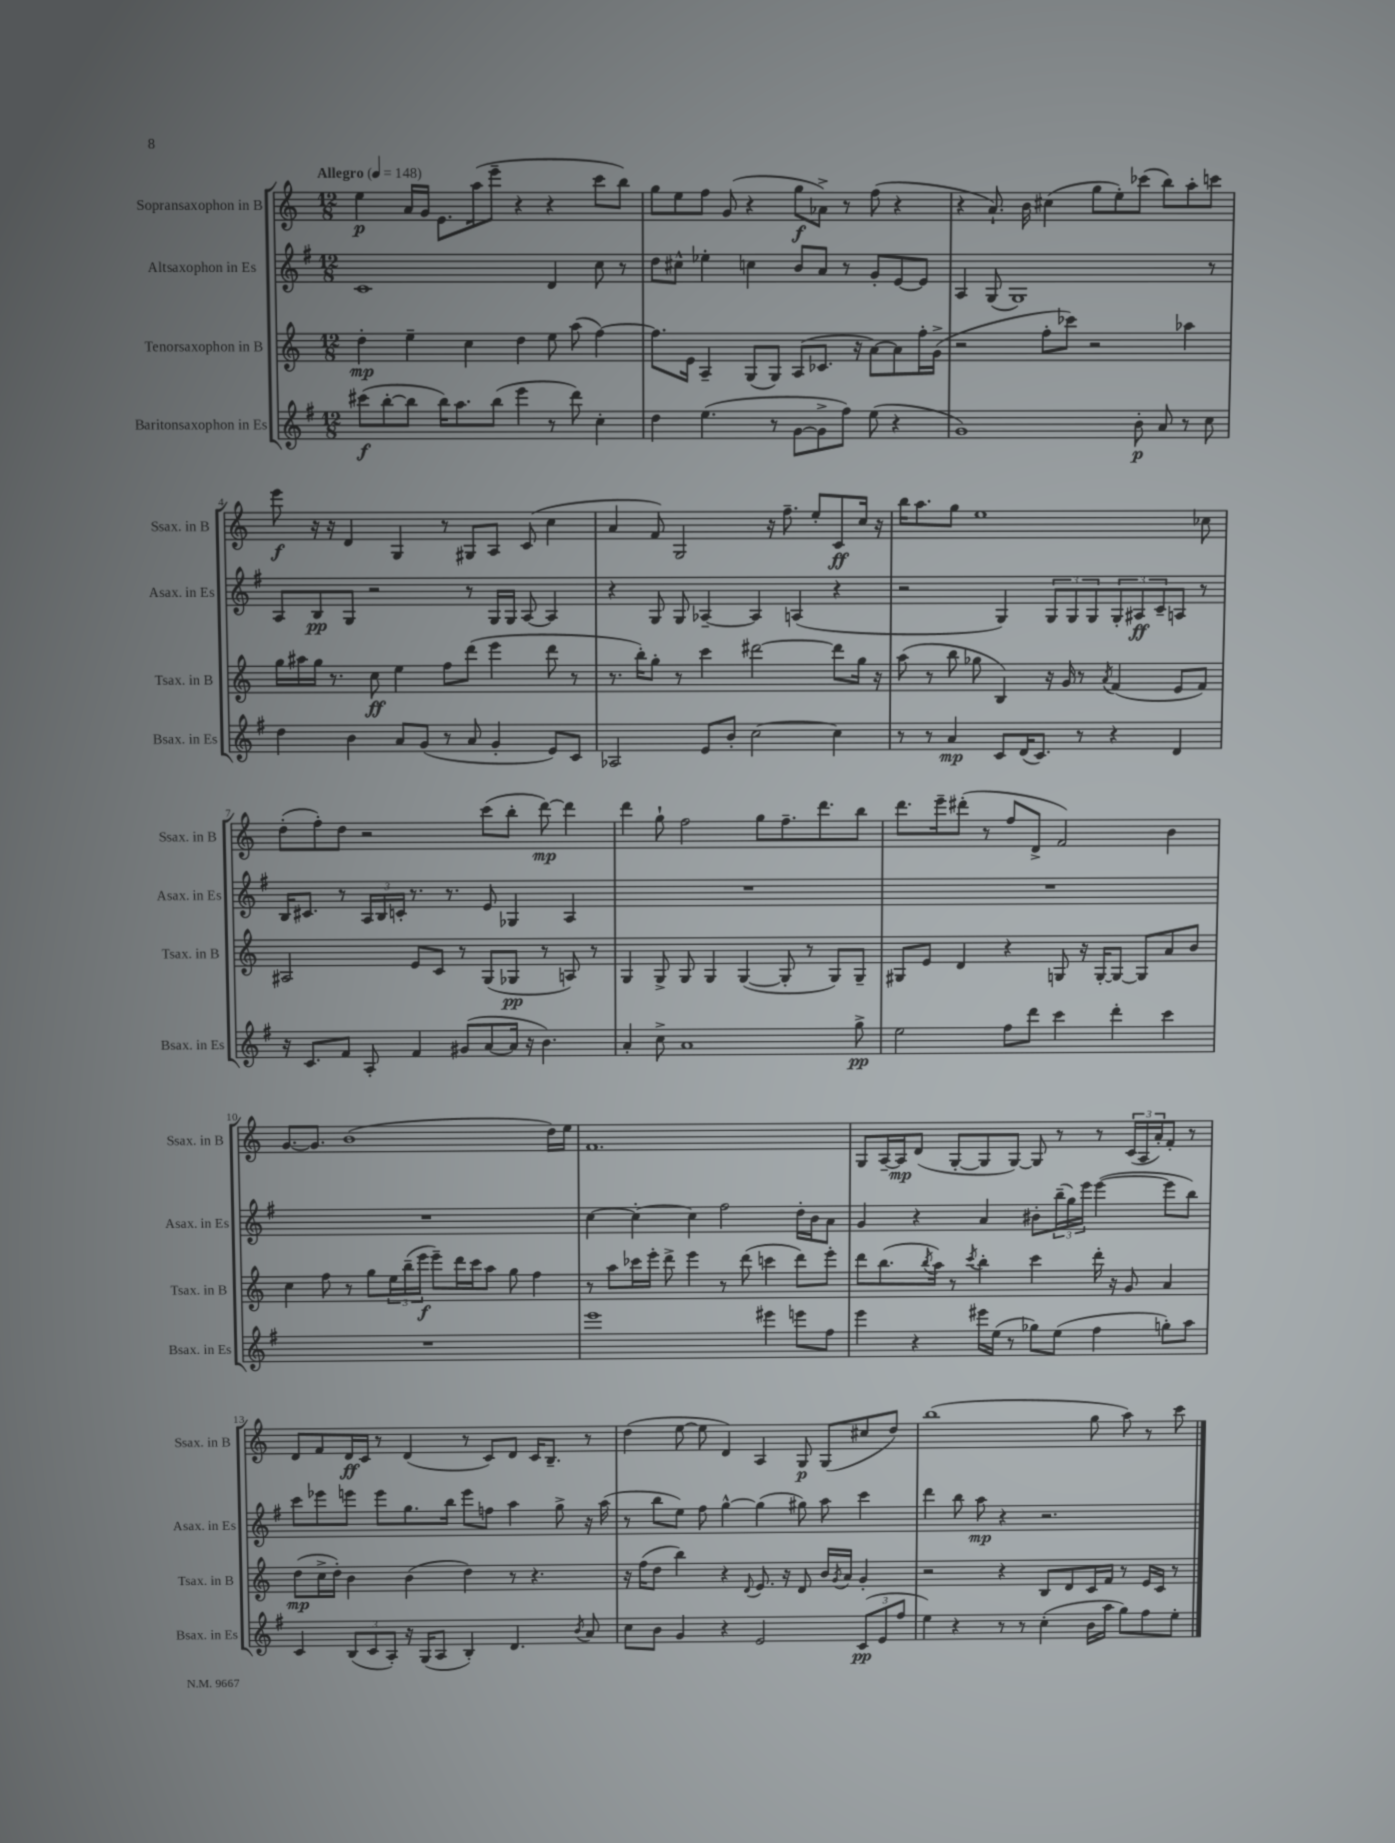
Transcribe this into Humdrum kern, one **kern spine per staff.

**kern	**kern	**kern	**kern
*staff4	*staff3	*staff2	*staff1
*clefG2	*clefG2	*clefG2	*clefG2
*k[f#]	*k[]	*k[f#]	*k[]
*M12/8	*M12/8	*M12/8	*M12/8
*MM148	*MM148	*MM148	*MM148
(8ccc#	4dd'	1c	4ee
[8bb'	.	.	.
8bb]	4ee~	.	16a
.	.	.	16g
16bb)	.	.	8.e
8.aa	.	.	.
.	4cc	.	.
.	.	.	(16aa
(8bb	.	.	8eee~
4eee	4dd	.	4r
8r	8ee	4d	4r
8ddd)	(8aa	.	.
4cc'	[4ff)	8cc	8ccc
.	.	8r	8bb)
=	=	=	=
4dd	8.ff]	8dd	8gg
.	.	8cc#^^	8ee
.	16e	.	.
(4.ee	4A~	4ee-'	8ff
.	.	.	(8g
.	(8G	4cc	4r
8r	8G)	.	.
[8g	(8A	8b	8gg
8g^]	8.c-	8a	8a-^)
8ff#)	.	8r	8r
.	16r	.	.
(8ee	[8a)	8g'	(8ff
4r	8a]	[8e	4r
.	16ff'	8e]	.
.	(16g^	.	.
=	=	=	=
1g)	2r	4A	4r
.	.	(8G	8.a`)
.	.	1G)	.
.	.	.	16b
.	8ff'	.	(4cc#
.	8ccc-)	.	.
.	2r	.	8gg
.	.	.	8ee')
8b'	.	.	(8ccc-
8a	.	.	8bb)
8r	4aa-	.	8aa'
8cc	.	8r	8ccc
=	=	=	=
4dd	16gg	8A	8eee
.	16aa#	.	.
.	16gg	8B	16r
.	8.r	.	16r
4b	.	8G	4d
.	8cc	2r	.
8a	4ee	.	4G
(8g	.	.	.
8r	8ff	.	8r
8a	(8ddd	8r	8G#
4g'	4eee	16G	8A
.	.	16G	.
.	.	[8A	(8c
8e)	8ddd	4A]	4cc
8c	8r	.	.
=	=	=	=
2A-	8.r	4r	4a
.	16bb')	.	.
.	8gg'	8G	8f)
.	8r	8G	2G
8e	4ccc	[4A-~	.
8b'	.	.	.
[2cc	[2ddd#	4A-]	.
.	.	.	16r
.	.	.	8.ff~
.	.	(4A	.
.	.	.	8ee'
4cc]	8ddd#]	4r	8c
.	16gg	.	16cc
.	16r	.	16r
=	=	=	=
8r	(8aa	2r	16bb
.	.	.	8.aa
8r	8r	.	.
4a	8bb	.	8gg
.	8gg-	.	1ee
8c	4B)	4G)	.
(16d	.	.	.
8.c)	.	.	.
.	16r	12G	.
.	16g	.	.
.	.	12G	.
8r	8r	.	.
.	.	12G	.
.	8qa	.	.
4r	(4f	12G'	.
.	.	12A#	.
.	.	12c~	.
4d	8e	8A	.
.	8f)	8r	8cc-
=	=	=	=
16r	2A#	16B	(8dd'
8.c	.	8.c#	.
.	.	.	8ff')
8f#	.	8r	8dd
8A'	.	24A	2r
.	.	24B	.
.	.	24c'	.
4f#	8e	8.r	.
.	8c	.	.
.	.	8.r	.
(8g#	8r	.	.
[8a	(8G	8e	(8ccc
16a]	8G-	4G-	8bb'
16r	.	.	.
4.b)	8r	.	[8ddd)
.	8A)	4A	4ddd]
.	8r	.	.
=	=	=	=
4a'	4G	1.r	4ddd
8cc^	8G^	.	8gg`
1a	8G	.	2ff
.	4G	.	.
.	([4G	.	.
.	.	.	8gg
.	8G']	.	8.ff~
.	8r	.	.
.	.	.	8.ddd
.	8G)	.	.
8gg^	8G~	.	8bb
=	=	=	=
2ee	8G#	1.r	8.ddd
.	8e	.	.
.	.	.	16eee~
.	4d	.	(8ddd#'
.	.	.	8r
8ff#	4r	.	8ff
8ddd	.	.	8d^
4ccc	8G	.	2f)
.	16r	.	.
.	[16G'	.	.
4ddd'	8G_	.	.
.	8G]	.	.
4ccc	8a	.	4b
.	8b	.	.
=	=	=	=
1.r	4cc	1.r	[8.g
.	.	.	8.g]
.	8ff	.	.
.	8r	.	(1b
.	8gg	.	.
.	24ee	.	.
.	(24bb~	.	.
.	24eee	.	.
.	8eee~)	.	.
.	16ddd	.	.
.	16ccc	.	.
.	8aa	.	.
.	8gg	.	.
.	4ff	.	.
.	.	.	16dd)
.	.	.	16ee
=	=	=	=
1eee	8r	[4cc	1.f
.	8aa	.	.
.	16ccc-	4cc'_	.
.	16eee'	.	.
.	8ddd^	.	.
.	4eee	4cc]	.
.	8r	2ff#	.
.	(8ddd	.	.
4eee#	4ccc	.	.
8eee	8ddd)	16dd'	.
.	.	16b	.
8ff#	8eee'	8a	.
=	=	=	=
4eee	8ddd	4g	8G
.	(8.bb	.	[16A~
.	.	.	16A]
4r	.	4r	(8d
.	8qbb	.	.
.	16aa)	.	.
.	8r	.	[8G'
.	8qccc	.	.
16eee#	4bb'	4a	8G]
(16ee	.	.	.
8r	.	.	[8G)
8gg-)	4ccc	8b#'	8G]
(8ee	.	(24bb~	8r
.	.	24gg)	.
.	.	24eee	.
4ff#	16ddd'	([4eee	8r
.	16r	.	.
.	8g	.	(24c
.	.	.	24A
.	.	.	24a')
8gg')	4a	8eee]	8f'
8aa	.	8bb)	8r
=	=	=	=
4c	(8dd	8ccc	8d
.	16cc^	8eee-	8f
.	16dd')	.	.
(12B	4b	8eee	16d
.	.	.	16c
12c	.	.	.
.	.	8eee	8r
12A')	.	.	.
16r	(4b	8.gg	(4d
(16G	.	.	.
8A	.	.	.
.	.	16bb	.
4B')	4dd)	8eee	8r
.	.	8ff	8c)
4.d	8r	4aa	8d
.	4.r	.	16c
.	.	.	8.B~
.	.	8gg^	.
8qb	.	.	.
8a	.	16r	8r
.	.	(16aa	.
=	=	=	=
8cc	16r	8r	(4dd
.	(16ff	.	.
8b	8dd	8bb	.
4g	4bb)	8ee)	[8ee
.	.	8ff#	8ee]
4r	4r	[4gg^^	4d)
.	8qqd	.	.
2e	8.e	(4gg]	4A
.	16r	.	.
.	8d	8gg#)	8G
.	16b	8aa	(8G
.	8qg	.	.
.	16a	.	.
(12c	4g'	4ccc	8cc#
12e	.	.	.
.	.	.	8dd)
12ff#	.	.	.
=	=	=	=
4ee)	2r	4ddd	(1bb
4r	.	8bb	.
.	.	8aa	.
8r	4r	4r	.
8r	.	.	.
(4cc'	8B	2.r	.
.	8d	.	.
16b	16c	.	8gg
16aa	16f	.	.
8gg)	8r	.	8aa)
8ff#	16e	.	8r
.	16c	.	.
8ee'	8r	.	8ccc
==	==	==	==
*-	*-	*-	*-
